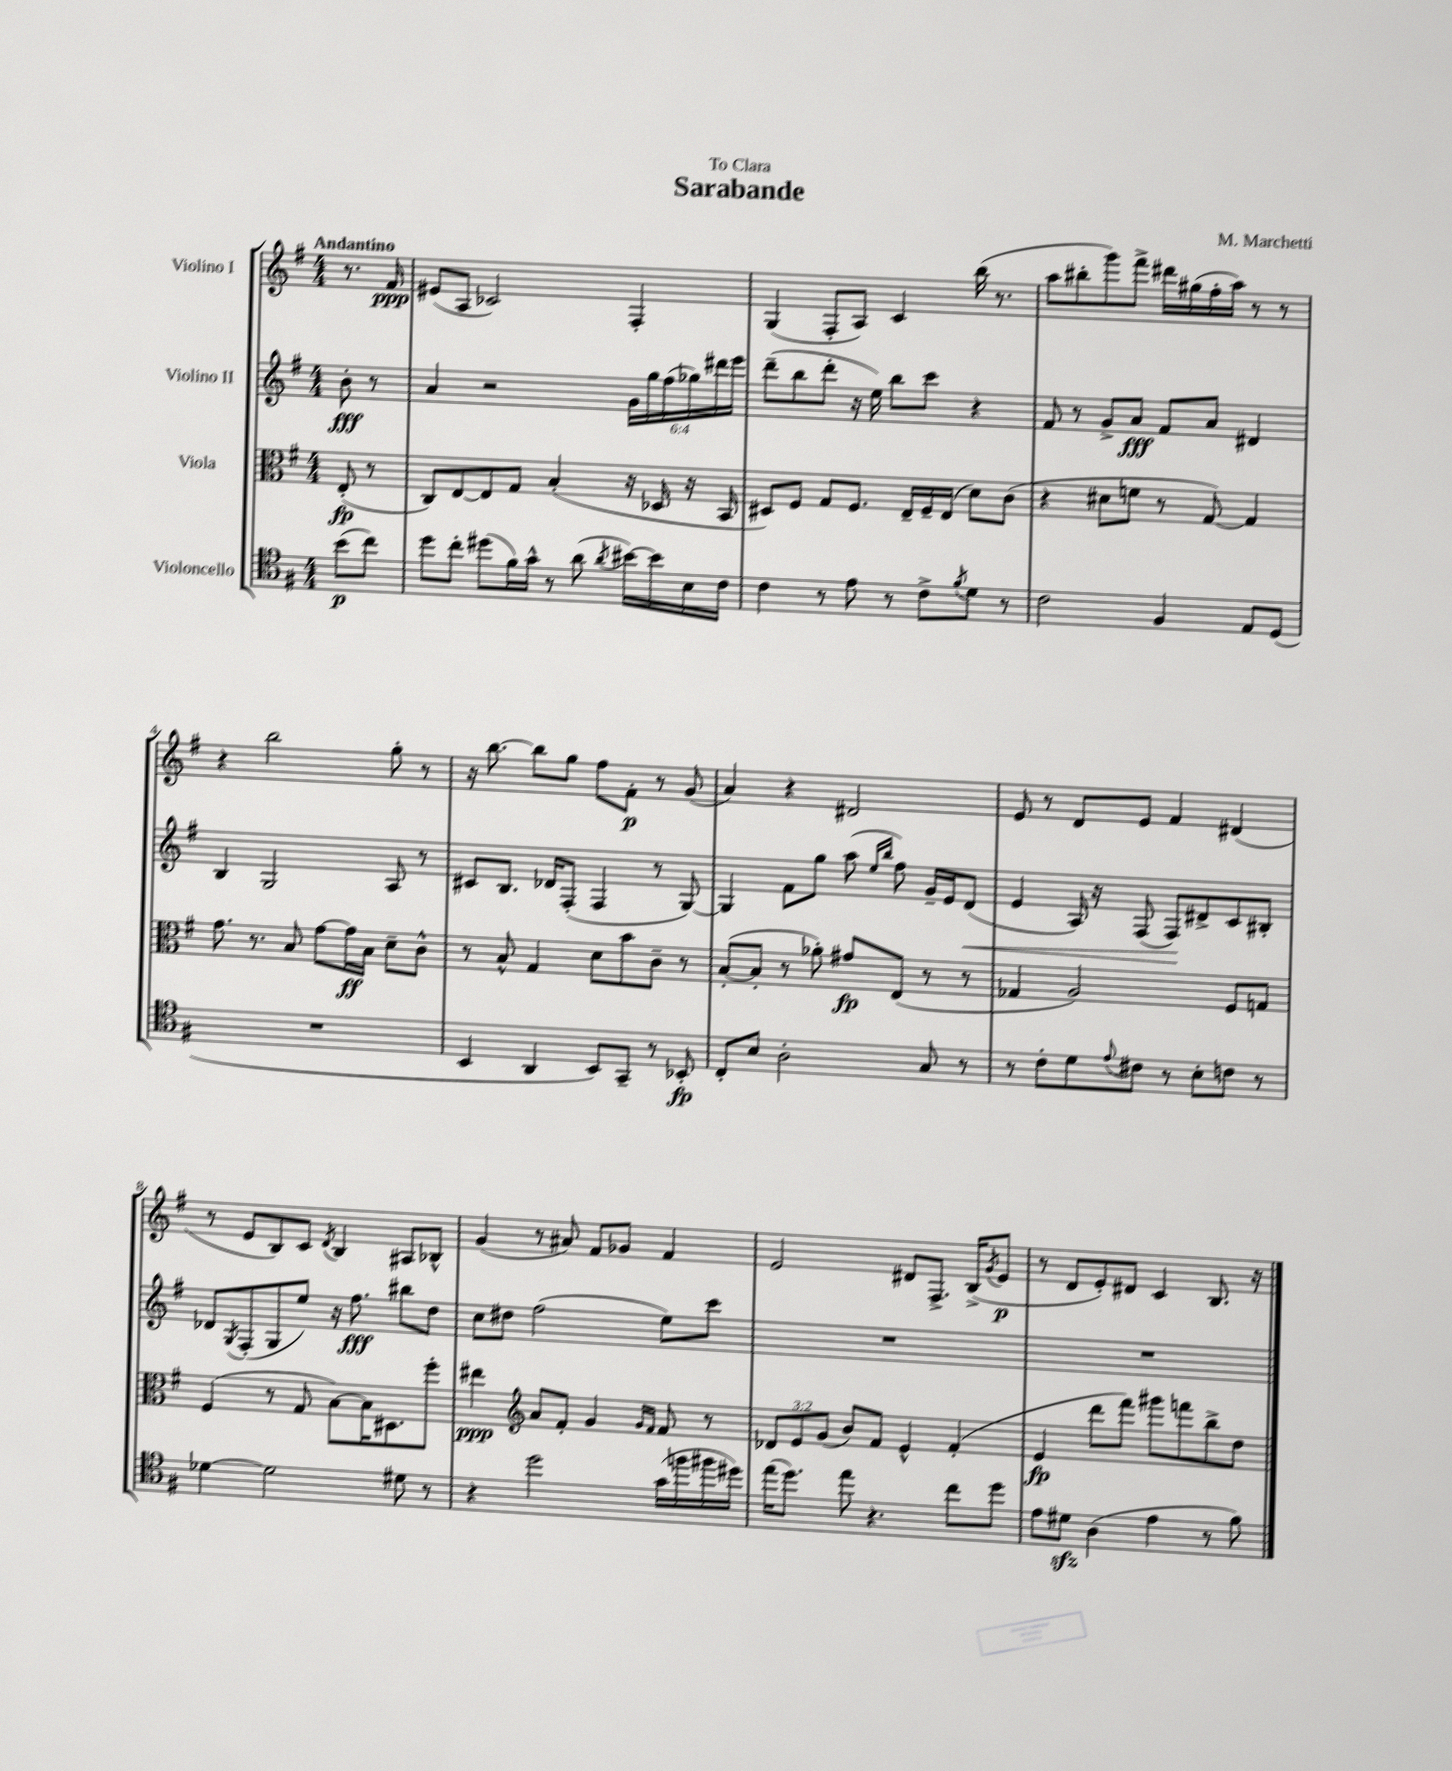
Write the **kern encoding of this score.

**kern	**kern	**kern	**kern
*staff4	*staff3	*staff2	*staff1
*clefC4	*clefC3	*clefG2	*clefG2
*k[f#]	*k[f#]	*k[f#]	*k[f#]
*M4/4	*M4/4	*M4/4	*M4/4
(8b	(8E'	8b'	8.r
8cc)	8r	8r	.
.	.	.	16f#
=	=	=	=
8dd	8C)	4a	(8e#
8cc'	[8E	.	8A
(8dd#	8E]	2r	2c-)
16f#)	8G	.	.
16g^^	.	.	.
8r	(4B'	.	.
(8a	.	.	.
8qa	.	.	.
[16b#)	16r	24g	4F#'
.	.	24gg	.
16b#]	16D-	.	.
.	.	(24ff#	.
16B	16r	24gg-)	.
.	.	24ddd#	.
16c	16BB	.	.
.	.	24eee	.
=	=	=	=
4c	8D#)	(8ddd~	(4G
.	8F#	8bb	.
8r	8G	8ddd'	8F#'
8e	8.F#	16r	8A)
.	.	16ee)	.
8r	.	8bb	4c
.	16E~	.	.
8c^	16F#~	8ccc	.
.	(16E	.	.
8qf#	.	.	.
8d	8d)	4r	(16bb
.	.	.	8.r
8r	(8c	.	.
=	=	=	=
2c	4r	8f#	8aa
.	.	8r	8bb#'
.	8d#	8g^	8ggg)
.	8f	8a	8fff#^
4F#	8r	8f#	16ddd#
.	.	.	(16gg#
.	[8G)	8a	16ff#'
.	.	.	16aa)
8E	4G]	4d#	8r
(8D	.	.	8r
=	=	=	=
1r	8.g	4B	4r
.	8.r	.	.
.	.	2G	2bb
.	8B	.	.
.	[8g	.	.
.	16g]	.	.
.	16B	.	.
.	8d~	8A	8gg'
.	8c^^	8r	8r
=	=	=	=
4BB	8r	8c#	16r
.	.	.	[8.bb
.	8B^^	8.B	.
4AA	4G	.	8bb]
.	.	16d-	.
.	.	(8F#'	8gg
8BB)	8d	4F#	8ff#
8GG~	8b	.	8f#'
8r	8c~	8r	8r
8BB-'	8r	[8G)	(8g
=	=	=	=
8C'	([8B'	4G]	4a)
8B	8B']	.	.
2A'	8r	8f#	4r
.	8a-')	8gg	.
.	8g#	(8aa	2d#
.	.	16qqee	.
.	.	16qqbb	.
.	(8E	8ff#)	.
8G	8r	16g~	.
.	.	16e	.
8r	8r	(8d	.
=	=	=	=
8r	4G-	4e	8e
8c'	.	.	8r
8d	2A)	16A)	8d
.	.	16r	.
8qqe	.	.	.
8c#	.	(8F#	8e
8r	.	8F#)	4f#
8B'	.	8d#^	.
8c	8F#	8c	(4d#
8r	8G	8B#'	.
=	=	=	=
[4d-	(4F#	8d-	8r
.	.	8qG	.
.	.	(8F#'	8e
2d-]	8r	8G	8B)
.	8G	8ee)	8c
.	.	.	8qd
.	[8B)	16r	4B
.	.	8.ff#	.
.	16B]	.	.
.	8.D#	.	.
8d#	.	8bb#	8A#
8r	8ff#'	8dd	8B-^^
=	=	=	=
4r	4ee#	8cc	(4g
.	.	8dd#	.
*	*clefG2	*	*
2dd	8a	(2ff#	8r
.	8f#'	.	8a#)
.	4g	.	8f#
.	.	.	8g-
.	16qqg	.	.
.	16qqf#	.	.
(16g	8f#	8ee)	4f#
16ff	.	.	.
16ff#	8r	8ccc	.
16dd#)	.	.	.
=	=	=	=
(16ee	12d-	1r	2e
8.dd)	.	.	.
.	12e	.	.
.	(12g	.	.
8ee	8b)	.	.
4.r	8f#	.	.
.	4e^^	.	8d#
.	.	.	8.F#^
8cc	(4f#'	.	.
.	.	.	(16B^
.	.	.	8qg
8dd	.	.	8e
=	=	=	=
8e	4e	1r	8r
8d#	.	.	8d
(4A	8ddd	.	8e')
.	8fff#)	.	8d#
4e	8ggg#	.	4c
.	8fff	.	.
8r	8bb^	.	8.B
8f#)	8dd	.	.
.	.	.	16r
==	==	==	==
*-	*-	*-	*-
